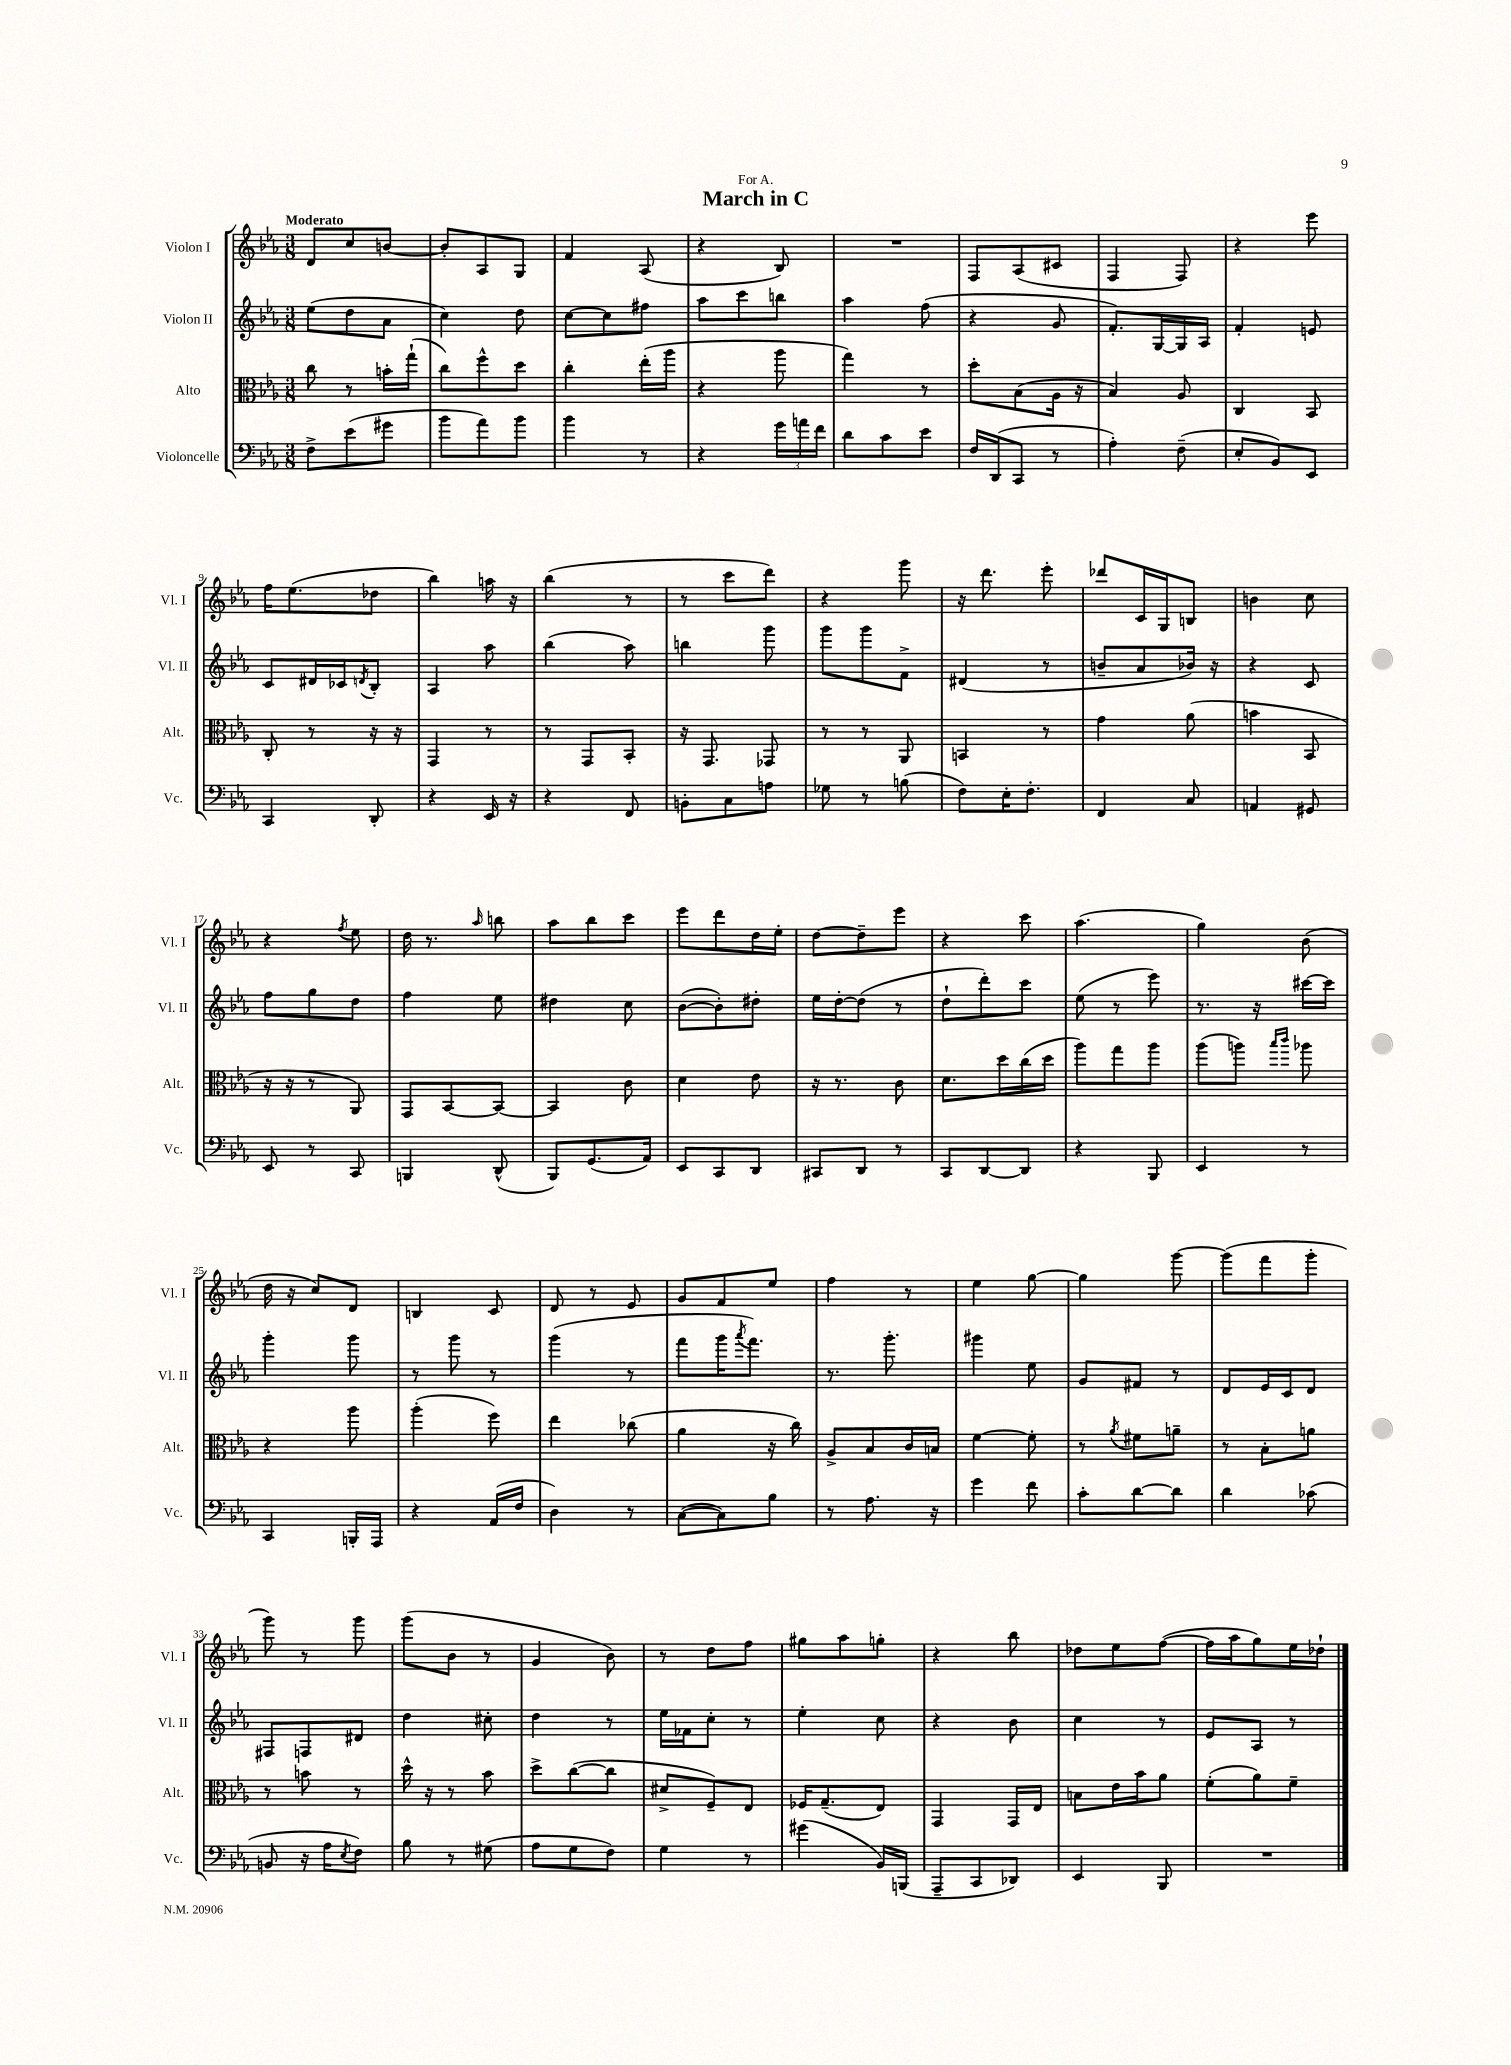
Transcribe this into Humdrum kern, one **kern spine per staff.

**kern	**kern	**kern	**kern
*staff4	*staff3	*staff2	*staff1
*clefF4	*clefC3	*clefG2	*clefG2
*k[b-e-a-]	*k[b-e-a-]	*k[b-e-a-]	*k[b-e-a-]
*M3/8	*M3/8	*M3/8	*M3/8
8F^	8cc	(8ee-	8d
(8e-	8r	8dd	8cc
8g#	16b'	8a-	[8b
.	(16gg`	.	.
=	=	=	=
8b-	8cc)	4cc)	8b']
8a-)	8ff^^	.	8A-
8b-	8dd	8dd	8G
=	=	=	=
4b-	4cc'	[8cc	4f
.	.	8cc]	.
8r	(16ee-'	8ff#	(8A-
.	16aa-	.	.
=	=	=	=
4r	4r	8aa-	4r
.	.	8ccc	.
24g	8aa-	8bb	8B-)
24a	.	.	.
24f	.	.	.
=	=	=	=
8d	4gg)	4aa-	4.r
8c	.	.	.
8e-	8r	(8ff	.
=	=	=	=
16F	8dd'	4r	8F
(16DD	.	.	.
8CC	(8B-	.	(8A-
8r	16A-	8g	8c#
.	16r	.	.
=	=	=	=
4A-')	4B-)	8.f')	4F
.	.	[16G	.
(8F~	8A-	16G]	8F)
.	.	16A-	.
=	=	=	=
8E-'	4C	4f'	4r
8BB-)	.	.	.
8EE-	8BB-	8e	8eee-
=	=	=	=
4CC	8C'	8c	16ff
.	.	.	(8.ee-
.	8r	16d#	.
.	.	16c-	.
.	.	8qd	.
8DD'	16r	8B-'	8dd-
.	16r	.	.
=	=	=	=
4r	4GG	4A-	4bb-)
16EE-	8r	8aa-	16aa
16r	.	.	16r
=	=	=	=
4r	8r	(4bb-	(4bb-
.	8GG	.	.
8FF	8BB-'	8aa-)	8r
=	=	=	=
8BB'	16r	4bb	8r
.	8.GG	.	.
8C	.	.	8ccc
8A	8GG-	8ggg	8ddd)
=	=	=	=
8G-	8r	8ggg	4r
8r	8r	8ggg	.
(8B	8AA-	8f^	8ggg
=	=	=	=
8F)	4BB	(4d#	16r
.	.	.	8.ddd
16E-'	.	.	.
8.F'	.	.	.
.	8r	8r	8eee-'
=	=	=	=
4FF	4g	8b~	8ddd-
.	.	8a-	16c
.	.	.	16G
8C	(8a-	16b-)	8B
.	.	16r	.
=	=	=	=
4AA	4b	4r	4b
8GG#	8BB-	8c	8cc
=	=	=	=
8EE-	16r	8ff	4r
.	16r	.	.
8r	8r	8gg	.
.	.	.	8qff
8CC	8AA-)	8dd	8ee-
=	=	=	=
4BBB	8GG	4ff	16dd
.	.	.	8.r
.	[8BB-	.	.
.	.	.	16qqaa-
(8DD^^	8BB-_	8ee-	8bb
=	=	=	=
8BBB-)	4BB-]	4dd#	8aa-
(8.GG	.	.	8bb-
.	8c	8cc	8ccc
16AA-)	.	.	.
=	=	=	=
8EE-	4d	([8b-	8eee-
8CC	.	8b-'])	8ddd
8DD	8e-	8dd#'	16dd
.	.	.	16ee-'
=	=	=	=
8CC#	16r	16ee-	[8dd
.	8.r	[16dd'	.
8DD	.	(8dd]	8dd~]
8r	8c	8r	8eee-
=	=	=	=
8CC	8.d	8dd`	4r
[8DD	.	8ddd')	.
.	16dd	.	.
8DD]	(16cc	8ccc	8ccc
.	16dd	.	.
=	=	=	=
4r	8aa-)	(8ee-	(4.aa-
.	8gg	8r	.
8BBB-	8aa-	8eee-)	.
=	=	=	=
4EE-	(8aa-	8.r	4gg)
.	8aa)	.	.
.	.	16r	.
.	16qqbb-	.	.
.	16qqccc	.	.
8r	8aa-	[16ccc#	(8b-
.	.	16ccc#]	.
=	=	=	=
4CC	4r	4ggg'	16dd
.	.	.	16r
.	.	.	8cc)
16BBB'	8aa-	8ggg	8d
16AAA-	.	.	.
=	=	=	=
4r	(4aa-'	8r	4B
.	.	8ggg	.
(16AA-	8ff)	8r	8c
16F	.	.	.
=	=	=	=
4D)	4ee-	(4ggg	8d
.	.	.	8r
8r	(8cc-	8r	8e-
=	=	=	=
([8C	4a-	8fff	8g
8C])	.	16ggg	8f
.	.	8qaaa-	.
.	.	8.fff)	.
8B-	16r	.	8ee-
.	16cc)	.	.
=	=	=	=
8r	8A-^	8.r	4ff
8.A-	8B-	.	.
.	.	8.ggg'	.
.	16c	.	8r
16r	16B	.	.
=	=	=	=
4g	[4f	4ggg#	4ee-
8f	8f']	8ee-	[8gg
=	=	=	=
8c'	8r	8g	4gg]
.	8qa-	.	.
[8d	8f#	8f#	.
8d]	8a~	8r	[8ggg
=	=	=	=
4d	8r	8d	(8ggg]
.	8B-'	16e-	8fff
.	.	16c	.
(8c-	8a	8d	8ggg'
=	=	=	=
8BB	8r	8F#	8ggg)
16r	8b	8F	8r
16A-	.	.	.
8qE-	.	.	.
8F)	8r	8d#	8ggg
=	=	=	=
8B-	16dd^^	4dd	(8ggg
.	16r	.	.
8r	8r	.	8b-
(8G#	8b-	8cc#'	8r
=	=	=	=
8A-	8dd^	4dd	4g
8G	([8cc	.	.
8F)	8cc]	8r	8b-)
=	=	=	=
4G	8d#^	16ee-	8r
.	.	16f-	.
.	8F~)	8cc'	8dd
8r	8E-	8r	8ff
=	=	=	=
(4g#	16F-	4ee-'	8gg#
.	(8.G~	.	.
.	.	.	8aa-
16BB-)	8E-)	8cc	8gg'
(16BBB	.	.	.
=	=	=	=
8AAA-~	4GG	4r	4r
8CC	.	.	.
8DD-)	16GG	8b-	8bb-
.	16E-	.	.
=	=	=	=
4EE-	8B	4cc	8dd-
.	16e-	.	8ee-
.	16b-	.	.
8BBB-	8a-	8r	([8ff
=	=	=	=
4.r	(8f'	8e-	16ff]
.	.	.	16aa-
.	8a-)	8A-	8gg)
.	8f~	8r	16ee-
.	.	.	16dd-`
==	==	==	==
*-	*-	*-	*-
